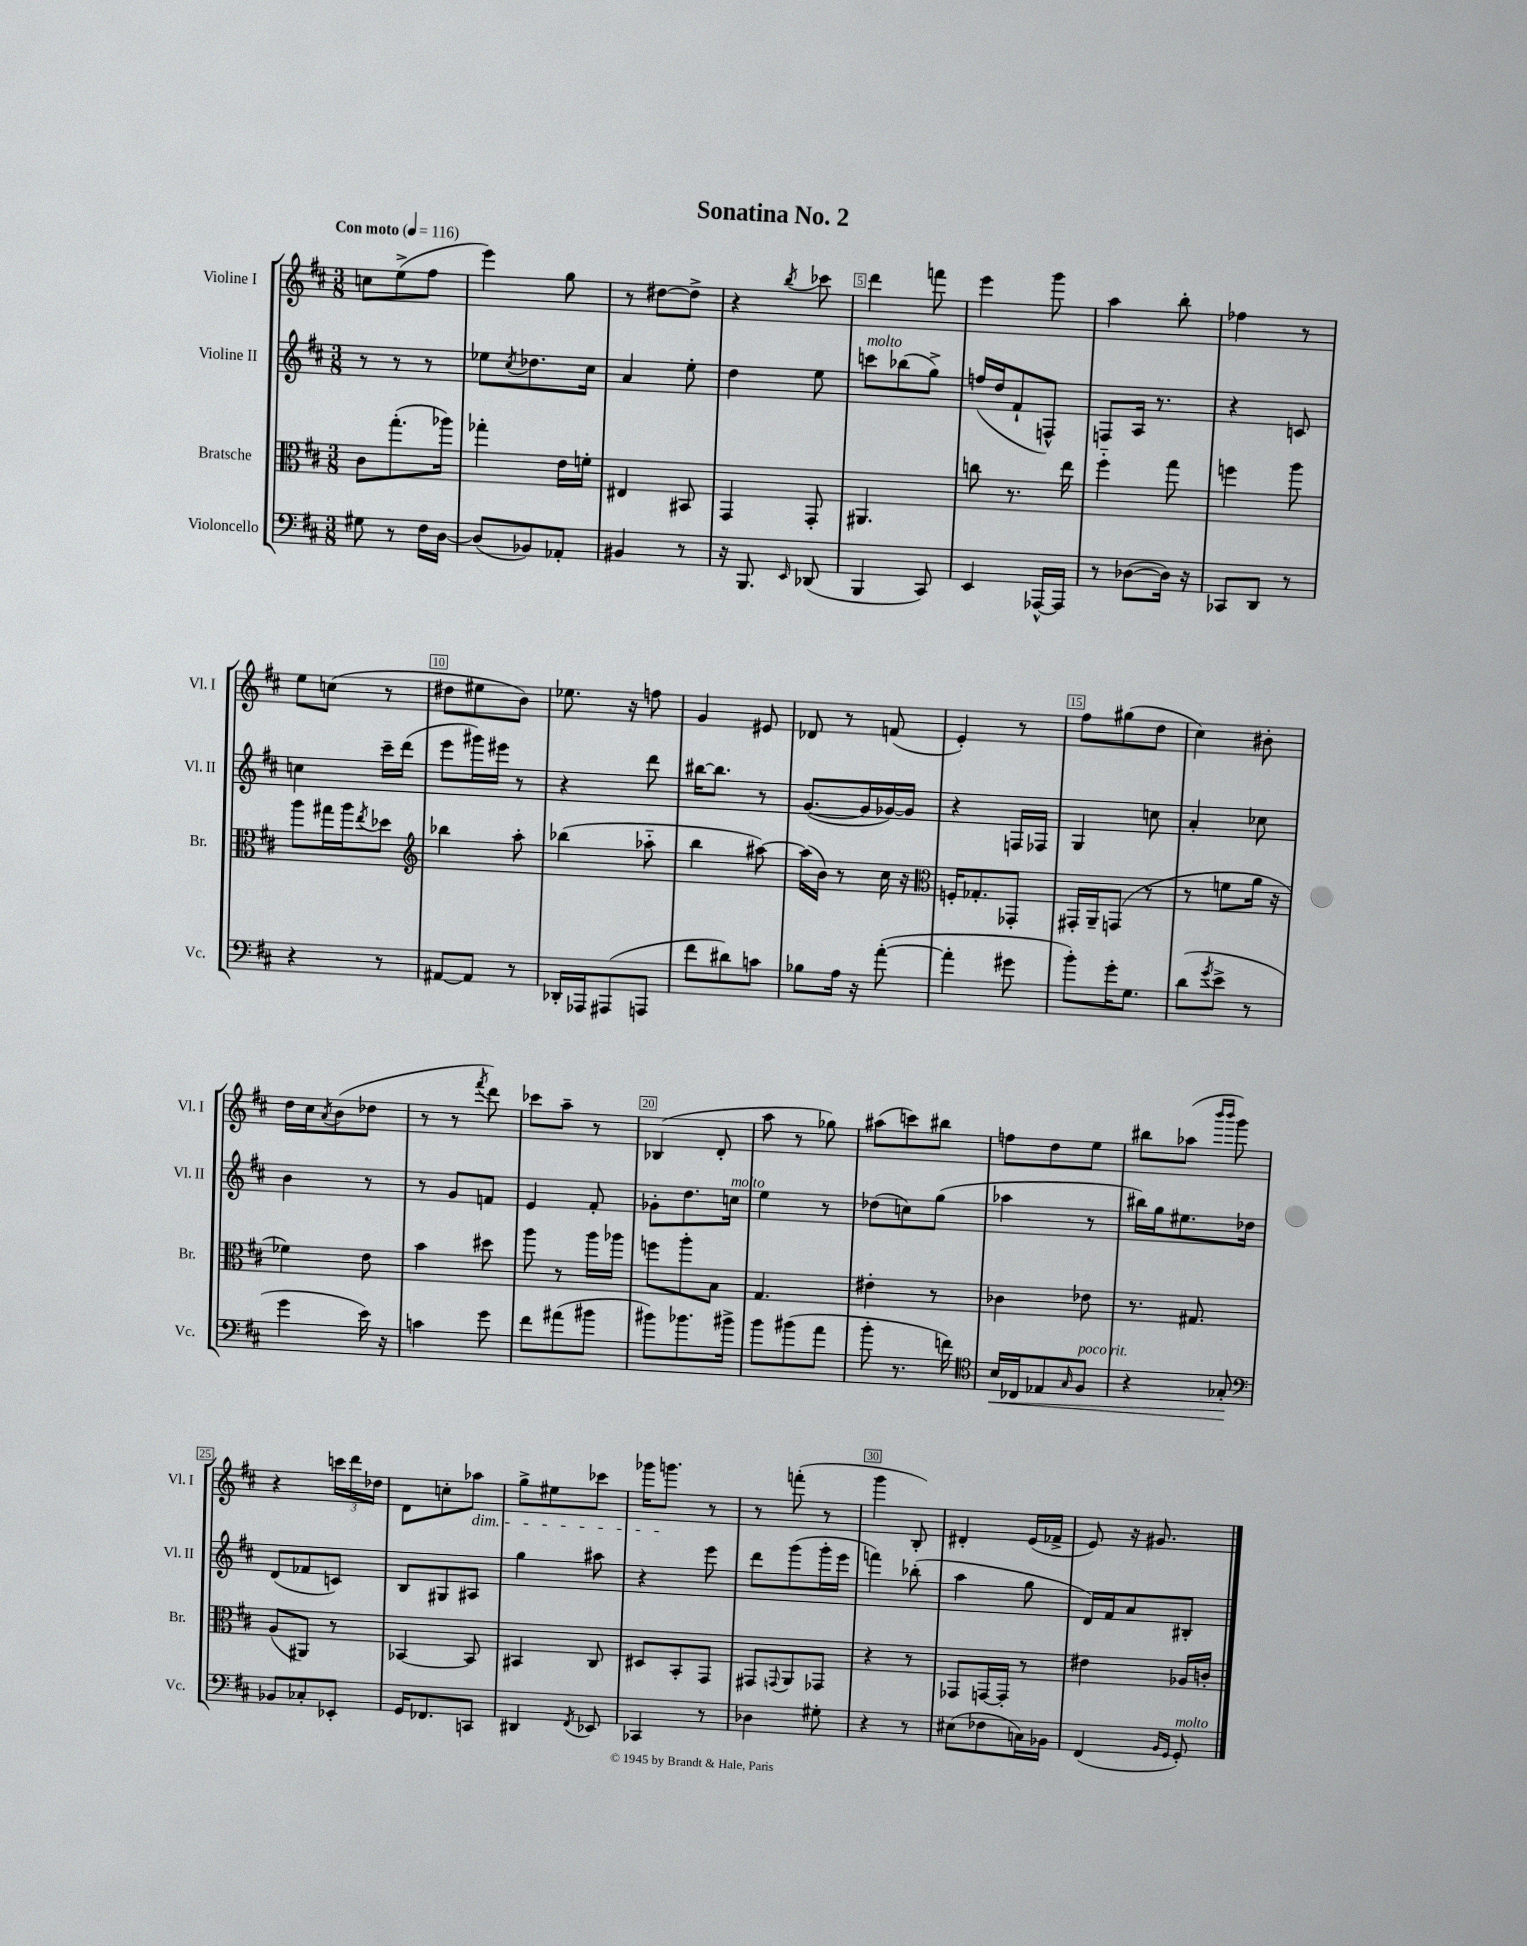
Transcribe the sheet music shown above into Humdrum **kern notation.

**kern	**dynam	**kern	**kern	**kern
*part4	*part4	*part3	*part2	*part1
*staff4	*staff4	*staff3	*staff2	*staff1
*I"Violoncello	*	*I"Bratsche	*I"Violine II	*I"Violine I
*I'Vc.	*	*I'Br.	*I'Vl. II	*I'Vl. I
*clefF4	*	*clefC3	*clefG2	*clefG2
*k[f#c#]	*	*k[f#c#]	*k[f#c#]	*k[f#c#]
*M3/8	*	*M3/8	*M3/8	*M3/8
*MM116	*	*MM116	*MM116	*MM116
=1	=1	=1	=1	=1
!	!	!	!	!LO:TX:a:B:t=Con moto
8G#X\	.	8c#\L	8r	8ccn\L
8r	.	(8.gg'\	8r	(8ee^\
16F#\LL	.	.	8r	8ff#\J
[16D\JJ	.	16aa-X\Jk)	.	.
=2	=2	=2	=2	=2
(8D/L]	.	4gg-X'\	8ee-X\L	4eee\)
.	.	.	8qcc#/	.
8BB-X/)	.	.	8.dd-X\	.
8AA-X'/J	.	16e\LL	.	8gg\
.	.	16fn'\JJ	16cc#\Jk	.
=3	=3	=3	=3	=3
4BB#X/	.	4E#X/	4a/	8r
.	.	.	.	[8dd#X\L
8r	.	8BB#X/	8ee'\	8dd#^\J]
=4	=4	=4	=4	=4
16r	.	4GG/	4dd\	4r
8.BBB/	.	.	.	.
16qqEE/	.	.	.	8qbb/
(8DD-X/	.	8GG'/	8ee\	8ccc-X\
=5	=5	=5	=5	=5
!	!	!	!LO:TX:a:i:t=molto	!
4BBB/	.	4.AA#X/	8cccn\L	4ddd\
.	.	.	(8bb-X\	.
8CC#/)	.	.	8gg^\J)	8fffn\
=6	=6	=6	=6	=6
4EE/	.	8ccn\	(16ffn/LL	4eee\
.	.	.	16dd/J	.
.	.	8.r	8f#`/	.
[16AAA-X^^/LL	.	.	8Fn^^/J)	8ggg\
16AAA-/JJ]	.	16ee\	.	.
=7	=7	=7	=7	=7
8r	.	4ff#\	8Fn/L	4aa\
([8D-X\L	.	.	16A/Jk	.
.	.	.	8.r	.
16D-\Jk])	.	8gg\	.	8bb'\
16r	.	.	.	.
=8	=8	=8	=8	=8
8CC-X/L	.	4ffn\	4r	4ff-X\
8DD/J	.	.	.	.
8r	.	8aa\	8cn/	8r
!!LO:LB:g=z
=9	=9	=9	=9	=9
4r	.	8aa\L	4ccn\	8ee\L
.	.	16gg#X\L	.	(8ccn\J
.	.	16aa\J	.	.
.	.	8qee/	.	.
8r	.	8dd-X\J	16ccc#~\LL	8r
.	.	.	(16ddd\JJ	.
=10	=10	=10	=10	=10
*	*	*clefG2	*	*
[8AA#X/L	.	4bb-X\	8eee\L	8dd#X\L
8AA#/J]	.	.	16ggg#X\L)	8ee#X\
.	.	.	16eee#X\JJ	.
8r	.	8aa'\	8r	8b\J)
=11	=11	=11	=11	=11
16DD-X'/LL	.	(4bb-X\	4r	8.ee-X\
16AAA-X/J	.	.	.	.
(8AAA#X/	.	.	.	.
.	.	.	.	16r
8AAAn/J	.	8aa-X\	8ddd\	8ffn\
=12	=12	=12	=12	=12
8f#\L	.	4bb\	[16bb#X\KL	4g/
.	.	.	8.bb#\J]	.
8d#X\)	.	.	.	.
8cn\J	.	[8aa#X\)	8r	8e#X/
=13	=13	=13	=13	=13
8B-X\L	.	(16aa#\LL]	([8.g/L	8d-X/
.	.	16b\JJ)	.	.
16A\Jk	.	8r	.	8r
16r	.	.	16g/L]	.
([8a'\	.	16cc#\	[16g-X/)	(8fn/
.	.	16r	16g-/JJ]	.
=14	=14	=14	=14	=14
*	*	*clefC3	*	*
4a'\]	.	16Fn'/KL	4r	4e'/)
.	.	8.G-X'/	.	.
8g#X\	.	8GG-X'/J	16Fn/LL	8r
.	.	.	16F-X/JJ	.
=15	=15	=15	=15	=15
8b'\L)	.	16GG#X'/LL	4G/	8ff#\L
.	.	16AA~/J	.	.
16g'\K	.	(8GGn/J	.	(8gg#X\
8.G\J	.	.	.	.
.	.	8r	8ccn\	8dd\J
=16	=16	=16	=16	=16
(8d\L	.	8r	4a'/	4cc#\)
8qg/	.	.	.	.
8e^\J	.	8fn\L	.	.
8r	.	16a\Jk	8cc-X\	8b#X'\
.	.	16r	.	.
!!LO:LB:g=z
=17	=17	=17	=17	=17
4g\	.	4f-X\)	4b\	16dd\LL
.	.	.	.	16cc#\J
.	.	.	.	8qa/
.	.	.	.	(8b\
16e\)	.	8e\	8r	8dd-X\J
16r	.	.	.	.
=18	=18	=18	=18	=18
4cn\	.	4b\	8r	8r
.	.	.	8g/L	8r
.	.	.	.	8qfff#/
8g\	.	8dd#X\	8fn/J	8ddd\)
=19	=19	=19	=19	=19
8f#\L	.	8aa\	4e/	8ccc-X\L
(8a#X\	.	8r	.	8aa~\J
8b#X\J	.	16aa\LL	8f#'/	8r
.	.	16aa-X\JJ	.	.
=20	=20	=20	=20	=20
8b#X\L)	.	8ffn\L	8g-X'\L	(4B-X/
8.b-X\	.	8aa'\	8.dd\	.
.	.	8B\J	.	8d'/
!	!	!	!LO:TX:a:i:t=molto	!
16b#X^\Jk	.	.	16ccn\Jk	.
=21	=21	=21	=21	=21
8b\L	.	4.G/	4ee\	8aa\
(8b#X\	.	.	.	8r
8a\J	.	.	8r	8gg-X\)
=22	=22	=22	=22	=22
8b'\	.	4e#X'\	(8dd-X\L	(8aa#X\L
8.r	.	.	8ccn\)	8cccn\)
.	.	8r	(8gg\J	8bb#X\J
16fn\)	.	.	.	.
=23	=23	=23	=23	=23
*clefC4	*	*	*	*
!	!LO:HP:b	!	!	!
16B/LL	<	4c-X\	4aa-X\	8ffn\L
16C-X/J	.	.	.	.
8E-X/	.	.	.	8dd\
16qqG/	.	.	.	.
!LO:TX:a:i:t=poco rit.	!	!	!	!
8F#/J	.	8e-X\	8r	8ee\J
=24	=24	=24	=24	=24
4r	.	8.r	16bb#X\LL)	8bb#X\L
.	.	.	16gg\J	.
.	.	.	8.ee#X\	(8aa-X\J
.	.	8.G#X/	.	.
.	.	.	.	16qqbbb/LL
.	.	.	.	16qqbbb/JJ
8G-X'/	.	.	.	8ggg\)
.	.	.	16dd-X\Jk	.
.	[	.	.	.
!!LO:LB:g=z
=25	=25	=25	=25	=25
*clefF4	*	*	*	*
8BB-X/L	.	(8A/L	(8d/L	4r
8C-X'/	.	8AA#X/J)	8f-X/	.
8EE-X'/J	.	8r	8cn/J)	24cccn\LL
.	.	.	.	24ddd\
.	.	.	.	24dd-X\JJ
=26	=26	=26	=26	=26
16GG/KL	.	[4BB-X/	8B/L	8d\L
8.FF-X/	.	.	.	.
.	.	.	8G#X/	8ccn'\
!	!	!	!	!LO:TX:b:i:t=dim.
8CCn/J	.	8BB-/]	8A#X/J	8aa-X\J
=27	=27	=27	=27	=27
4DD#X/	.	4BB#X/	4gg\	8gg^\L
.	.	.	.	8ee#X\
8qFF#/	.	.	.	.
8EE-X/	.	8C#/	8aa#X\	8ccc-X\J
=28	=28	=28	=28	=28
4CC-X/	.	8D#X/L	4r	16ggg-X\KL
.	.	.	.	8.gggn\J
.	.	8BB'/	.	.
8r	.	8GG/J	8eee\	8r
=29	=29	=29	=29	=29
4D-X\	.	8GG#X/L	8ddd\L	8r
.	.	8qqGGn/	.	.
.	.	8AA/	(8ggg\	(8fffn'\
8G#X'\	.	8GG-X/J	16ggg'\L	8r
.	.	.	16eee\JJ	.
=30	=30	=30	=30	=30
4r	.	4r	4fffn\)	4ggg\
8r	.	8r	(8bb-X'\	8B'/)
=31	=31	=31	=31	=31
(8E#X\L	.	8GG-X/L	4aa\	4d#X'/
8F-X\	.	[16GGn/L	.	.
.	.	16GG'/JJ]	.	.
16Cn\L)	.	8r	8gg\	(16e/LL
16BB-X\JJ	.	.	.	16f-X^/JJ
=32	=32	=32	=32	=32
(4FF#/	.	4e#X\	16d/LL)	8e/)
.	.	.	16f#/J	.
.	.	.	8a/	16r
.	.	.	.	8.g#X/
16qqBB/LL	.	.	.	.
16qqGG/JJ	.	.	.	.
!LO:TX:a:i:t=molto	!	!	!	!
8GG'/)	.	16A-X/LL	8B#X'/J	.
.	.	16cn'/JJ	.	.
==	==	==	==	==
*-	*-	*-	*-	*-
